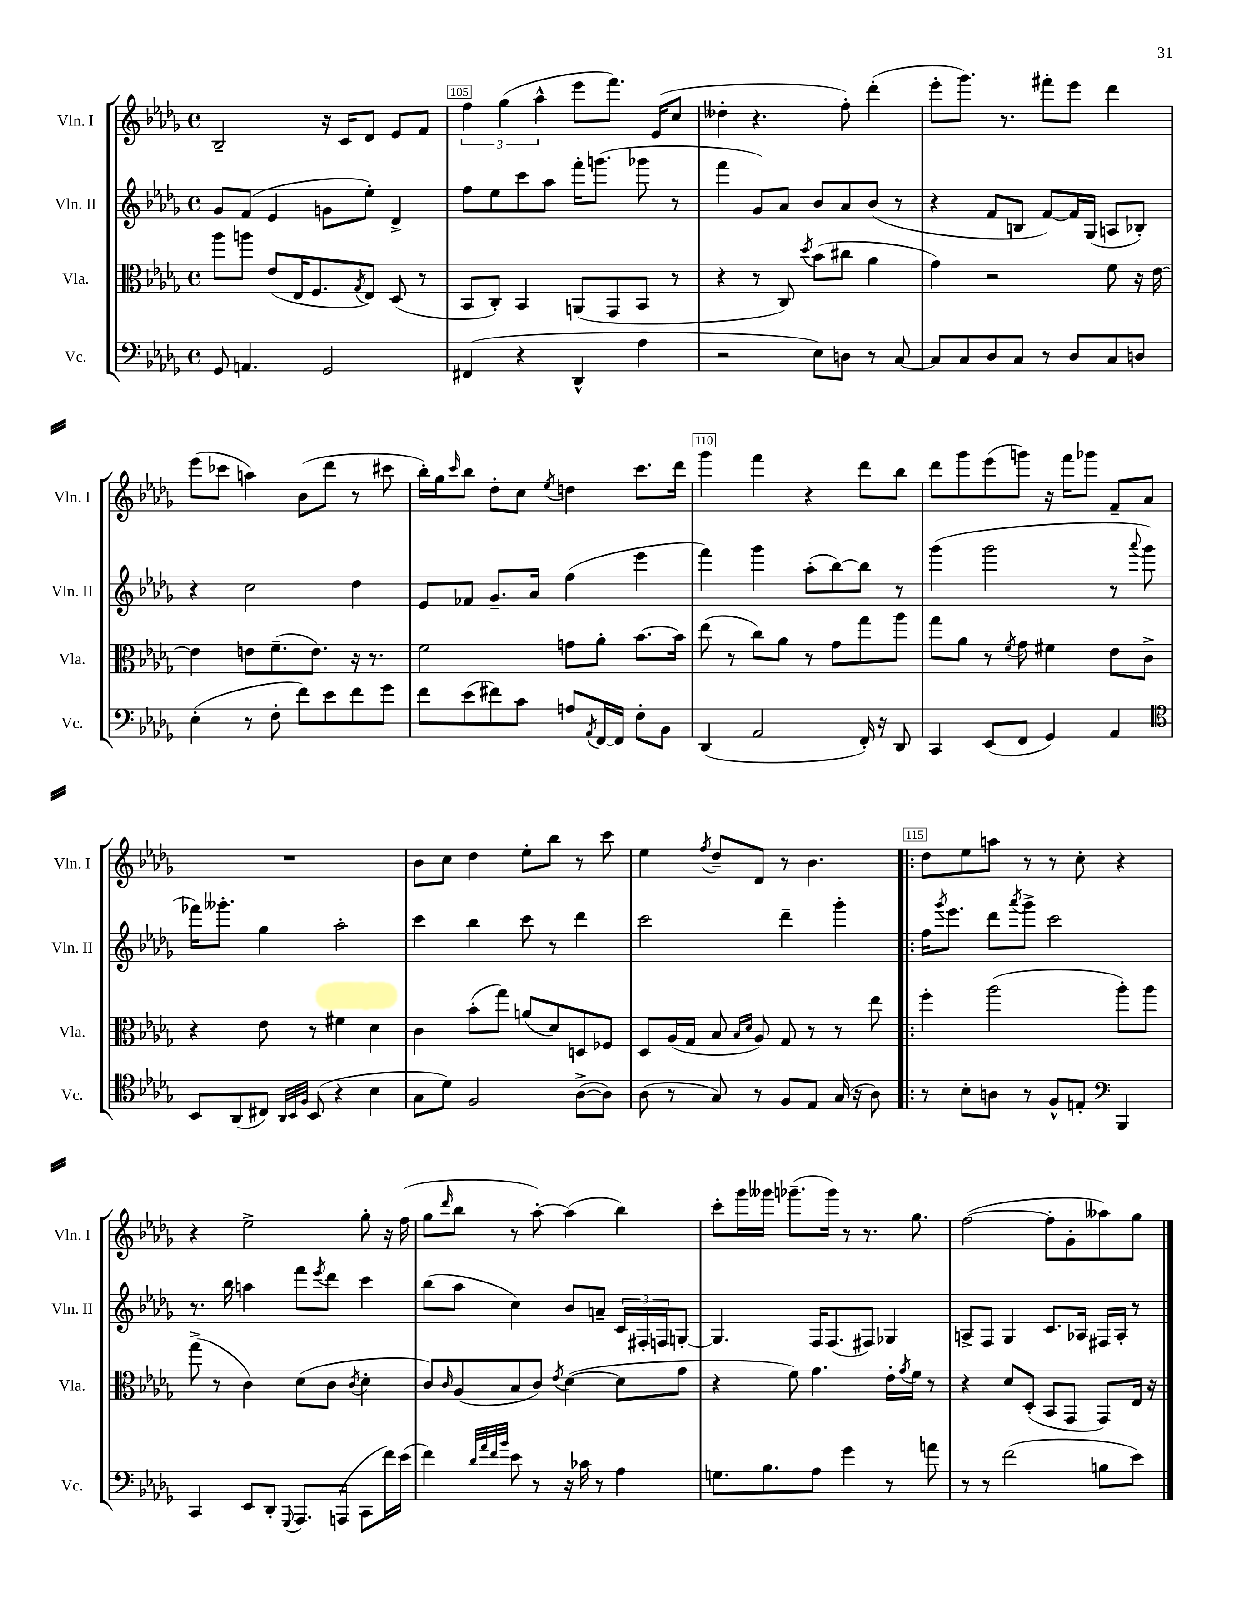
<<
\new StaffGroup <<
\new Staff = "s0" \with { instrumentName = "Vln. I" shortInstrumentName = "Vln. I" } {
    \clef treble \key des \major \defaultTimeSignature \time 4/4
    bes2-- r16 c'16 des'8 ees'8 f'8 |
    \tuplet 3/2 { f''4 ges''4( aes''4-^ } ees'''8 f'''8.) ees'16( c''8 |
    deses''4-. r4. f''8-.) des'''4-.( |
    ees'''8-. ges'''8.) r8. fis'''8-. ees'''8 des'''4 |
    ees'''8( ces'''8 a''4) bes'8( des'''8 r8 cis'''8 |
    bes''16-.) ges''16 \grace { c'''16 } bes''8 des''8-. c''8 \acciaccatura { ees''8 } d''4 c'''8. des'''16 |
    ges'''4 f'''4 r4 des'''8 bes''8 |
    des'''8 ges'''8 ees'''8( g'''8) r16 f'''16 ges'''8 f'8-- aes'8 |
    R1 |
    bes'8 c''8 des''4 ees''8-. bes''8 r8 c'''8 |
    ees''4 \acciaccatura { f''8 } des''8-- des'8 r8 bes'4. |
    \bar ".|:" des''8 ees''8 a''8 r8 r8 c''8-. r4 |
    r4 ees''2-> ges''8-. r16 f''16( |
    ges''8 \grace { des'''16 } bes''8 r8 aes''8~-.) aes''4( bes''4) |
    c'''8-. ges'''16 geses'''16 ges'''8.--( ges'''16) r8 r8. ges''8. |
    f''2~( f''8-. ges'8-. aeses''8) ges''8 \bar "|." |
}
\new Staff = "s1" \with { instrumentName = "Vln. II" shortInstrumentName = "Vln. II" } {
    \clef treble \key des \major \defaultTimeSignature \time 4/4
    ges'8 f'8( ees'4 g'8 ees''8-.) des'4-> |
    f''8 ees''8 c'''8 aes''8 f'''16-. g'''8.( ges'''8 r8 |
    f'''4 ges'8) aes'8 bes'8 aes'8 bes'8( r8 |
    r4 f'8 b8 f'8~) f'16 ges16( a8 bes8-.) |
    r4 c''2 des''4 |
    ees'8 fes'8 ges'8.-- aes'16 f''4( ees'''4 |
    f'''4) ges'''4 aes''8-.( bes''8~) bes''8 r8 |
    ges'''4( ges'''2 r8 \appoggiatura { aes'''8 } ges'''8 |
    fes'''16) geses'''8.-. ges''4 aes''2-. |
    c'''4 bes''4 c'''8 r8 des'''4 |
    c'''2 des'''4-- ges'''4-. |
    \bar ".|:" f''16 \acciaccatura { ges'''8 } ees'''8. des'''8 \acciaccatura { aes'''8 } ges'''8-> c'''2 |
    r8. bes''16 a''4 f'''8 \acciaccatura { ees'''8 } des'''8 c'''4 |
    bes''8( aes''8 c''4) bes'8 a'8-- \tuplet 3/2 { c'16 fis16-. f16 } g8~-. |
    g4. f16 f8.( fis8) ges4 |
    a8-> f8 ges4 c'8. aes16 fis16 aes16-. r8 \bar "|." |
}
\new Staff = "s2" \with { instrumentName = "Vla." shortInstrumentName = "Vla." } {
    \clef alto \key des \major \defaultTimeSignature \time 4/4
    aes''8 a''8 ees'8( ees16 f8. \acciaccatura { ges8 } ees8) des8( r8 |
    bes,8 c8-.) bes,4 a,8( ges,8 bes,8 r8 |
    r4 r8 c8) \acciaccatura { des''8 } bes'8( cis''8 aes'4 |
    ges'4) r2 f'8 r16 ees'16~ |
    ees'4 e'8 f'8.--( e'8.) r16 r8. |
    f'2 g'8 aes'8-. bes'8.~ bes'16 |
    ees''8( r8 c''8) aes'8 r8 ges'8 ges''8 aes''8 |
    ges''8 aes'8 r8 \acciaccatura { f'8 } ges'8 fis'4 ees'8 c'8-> |
    r4 ees'8 r8 fis'4 des'4 |
    c'4 bes'8-.( ges''8) a'8( des'8) d8 fes8 |
    des8 aes16( ges16 bes8 \grace { bes16 des'16 } aes8) ges8 r8 r8 ees''8 |
    \bar ".|:" f''4-. aes''2( aes''8-.) aes''8 |
    ges''8->( r8 c'4) des'8( c'8 \acciaccatura { c'8 } des'4-. |
    c'8) \grace { c'16 } aes8( bes8 c'8) \acciaccatura { ees'8 } des'4~( des'8 ges'8 |
    r4 f'8) ges'4. ees'16-. \acciaccatura { ges'8 } f'16 r8 |
    r4 des'8 des8-.( bes,8 ges,8 ges,8) ees16 r16 \bar "|." |
}
\new Staff = "s3" \with { instrumentName = "Vc." shortInstrumentName = "Vc." } {
    \clef bass \key des \major \defaultTimeSignature \time 4/4
    ges,8 a,4. ges,2 |
    fis,4( r4 des,4-^ aes4 |
    r2 ees8) d8 r8 c8~ |
    c8 c8 des8 c8 r8 des8 c8 d8 |
    ees4-.( r8 f8-. f'8) ees'8 f'8 ges'8 |
    f'8 ees'8( fis'8) c'8 a8 \acciaccatura { aes,8 } f,16~ f,16 f8-. bes,8 |
    des,4( aes,2 f,16-.) r16 des,8 |
    c,4 ees,8( f,8 ges,4) aes,4 |
    \clef tenor bes,8 aes,8( cis8) \grace { aes,32 bes,32 f32 } bes,8( r4 bes4 |
    ges8 des'8) f2 aes8~->( aes8) |
    aes8( r8 ges8) r8 f8 ees8 ges16( r16 aes8) |
    \bar ".|:" r8 bes8-. a8 r8 f8-^ e8-. \clef bass bes,,4 |
    c,4 ees,8 des,8-. \appoggiatura { ges,,8 } aes,,8. a,,16( c,8 f'16) ees'16( |
    f'4) \grace { des'32 aes'32 f'32 bes'32 } ees'8 r8 r16 ces'16 r8 aes4 |
    g8. bes8. aes8 ges'4 r8 a'8 |
    r8 r8 f'2( b8 ees'8) \bar "|." |
}
>>
>>
\layout { \context { \Score currentBarNumber = #104 \override BarNumber.break-visibility = ##(#f #t #t) barNumberVisibility = #(every-nth-bar-number-visible 5) \override BarNumber.stencil = #(make-stencil-boxer 0.1 0.3 ly:text-interface::print) } }
